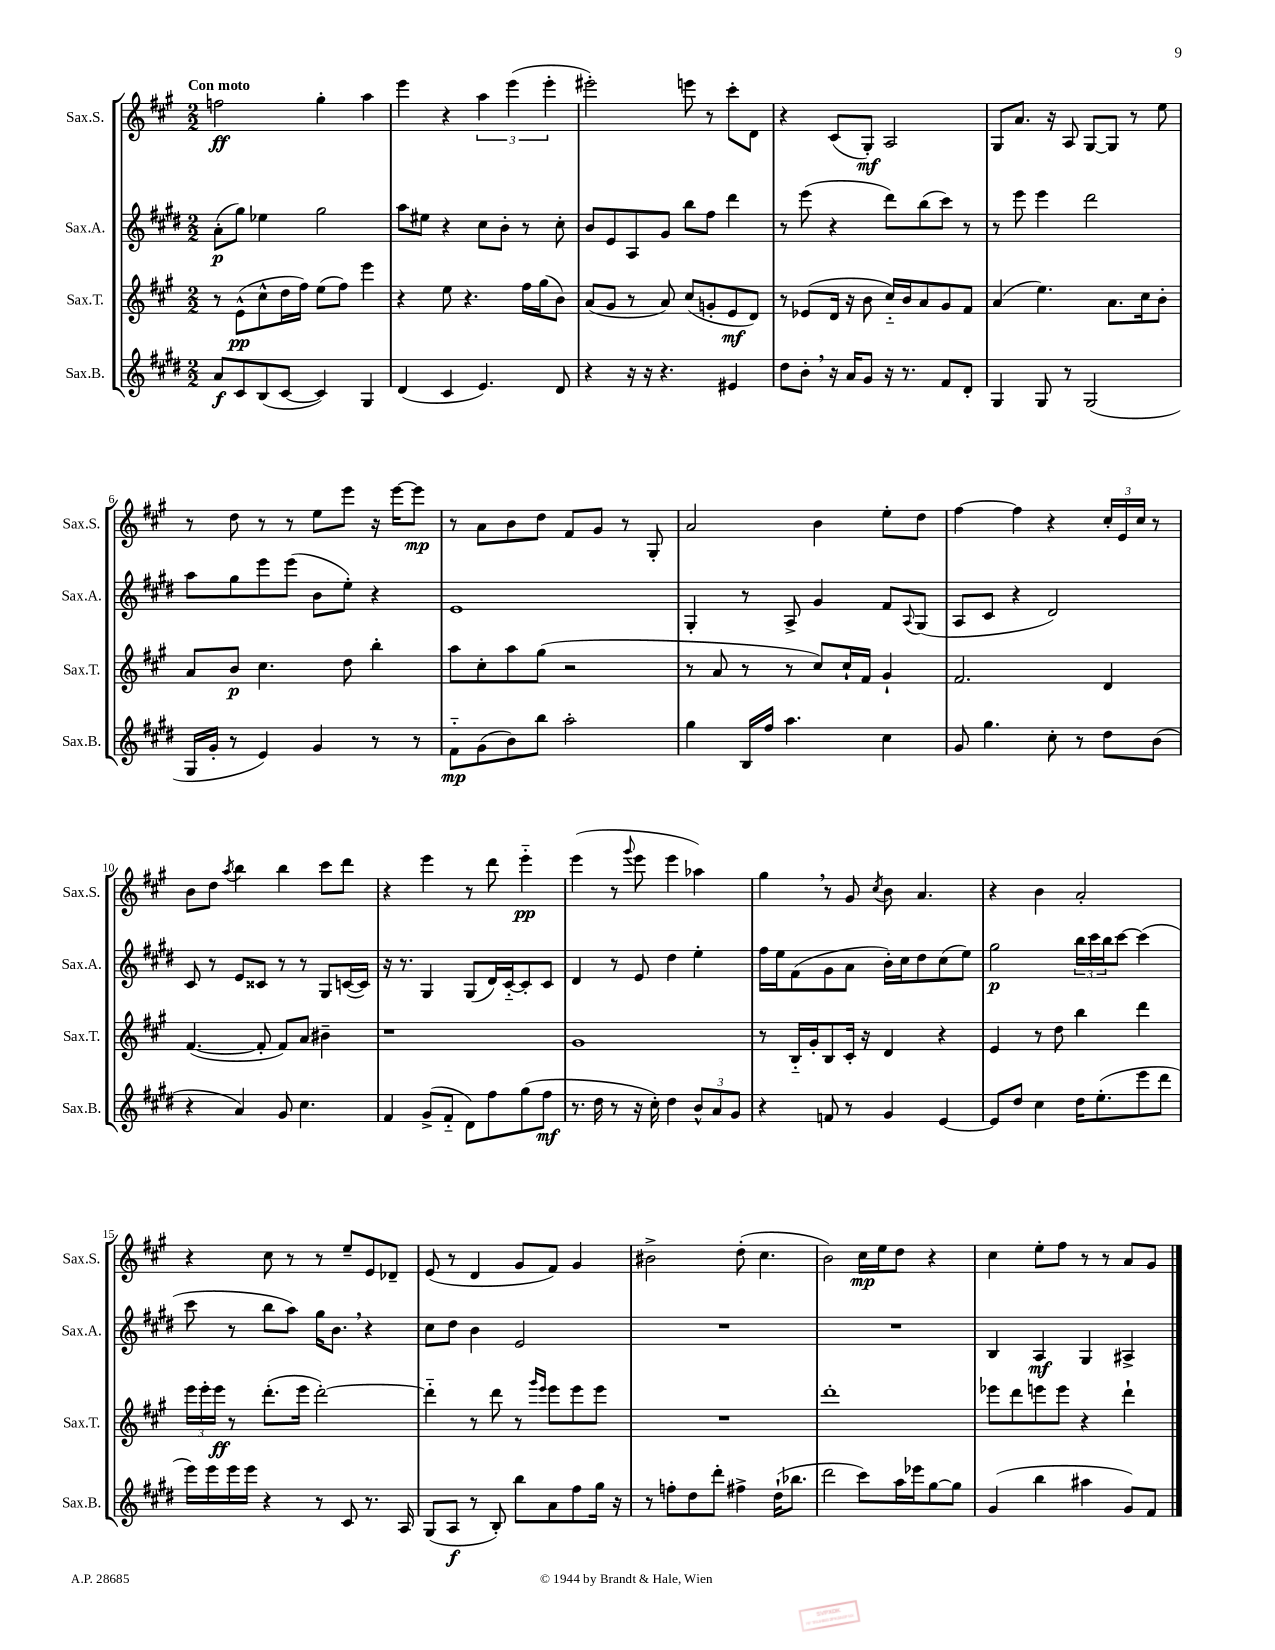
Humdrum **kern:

**kern	**dynam	**kern	**dynam	**kern	**dynam	**kern	**dynam
*part4	*part4	*part3	*part3	*part2	*part2	*part1	*part1
*staff4	*staff4	*staff3	*staff3	*staff2	*staff2	*staff1	*staff1
*I"Sax.B.	*	*I"Sax.T.	*	*I"Sax.A.	*	*I"Sax.S.	*
*I'Sax.B.	*	*I'Sax.T.	*	*I'Sax.A.	*	*I'Sax.S.	*
*clefG2	*	*clefG2	*	*clefG2	*	*clefG2	*
*k[f#c#g#d#]	*	*k[f#c#g#]	*	*k[f#c#g#d#]	*	*k[f#c#g#]	*
*M2/2	*	*M2/2	*	*M2/2	*	*M2/2	*
=1	=1	=1	=1	=1	=1	=1	=1
!	!	!	!	!	!	!LO:TX:a:B:t=Con moto	!
8a/L	f	8r	.	(8a'\L	p	2ffn\	ff
8c#/	.	(8e^^\L	pp	8gg#\J)	.	.	.
(8B/	.	8cc#^^\	.	4ee-X\	.	.	.
[8c#/J	.	16dd\L	.	.	.	.	.
.	.	16ff#\JJ)	.	.	.	.	.
4c#/])	.	(8ee\L	.	2gg#\	.	4gg#'\	.
.	.	8ff#\J)	.	.	.	.	.
4G#/	.	4eee\	.	.	.	4aa\	.
=2	=2	=2	=2	=2	=2	=2	=2
(4d#/	.	4r	.	8aa\L	.	4eee\	.
.	.	.	.	8ee#X\J	.	.	.
4c#/	.	8ee\	.	4r	.	4r	.
.	.	4.r	.	.	.	.	.
4.e/)	.	.	.	8cc#\L	.	6aa\	.
.	.	.	.	8b'\J	.	.	.
.	.	.	.	.	.	(6eee\	.
.	.	16ff#\LL	.	8r	.	.	.
.	.	(16gg#\J	.	.	.	.	.
.	.	.	.	.	.	6eee'\	.
8d#/	.	8b\J)	.	8cc#'\	.	.	.
=3	=3	=3	=3	=3	=3	=3	=3
4r	.	(8a/L	.	8b/L	.	2eee#X'\)	.
.	.	8g#/J	.	8e/	.	.	.
16r	.	8r	.	8A/	.	.	.
16r	.	.	.	.	.	.	.
4.r	.	8a/)	.	8g#/J	.	.	.
.	.	(8cc#/L	.	8bb\L	.	8eeen\	.
.	.	8gn'/	.	8ff#\J	.	8r	.
4e#X/	.	8e/	mf	4ddd#\	.	8ccc#'\L	.
.	.	8d/J)	.	.	.	8d\J	.
=4	=4	=4	=4	=4	=4	=4	=4
8dd#\L	.	8r	.	8r	.	4r	.
8b',\J	.	(8e-X/L	.	(8eee\	.	.	.
16r	.	16d/Jk	.	4r	.	(8c#/L	.
16a/KL	.	16r	.	.	.	.	.
8g#/J	.	8b\	.	.	.	8G#'/J)	mf
16r	.	16cc#/LL)	.	8ddd#\L)	.	2A/	.
8.r	.	16b/J	.	.	.	.	.
.	.	8a/	.	(8bb\	.	.	.
8f#/L	.	8g#/	.	8ccc#\J)	.	.	.
8d#'/J	.	8f#/J	.	8r	.	.	.
=5	=5	=5	=5	=5	=5	=5	=5
4G#/	.	(4a/	.	8r	.	8G#/L	.
.	.	.	.	8eee\	.	8.a/J	.
8G#/	.	4.ee\)	.	4eee\	.	.	.
.	.	.	.	.	.	16r	.
8r	.	.	.	.	.	8A/	.
(2G#/	.	.	.	2ddd#\	.	[8G#/L	.
.	.	8.a\L	.	.	.	8G#/J]	.
.	.	.	.	.	.	8r	.
.	.	16cc#\k	.	.	.	.	.
.	.	8b'\J	.	.	.	8ee\	.
!!LO:LB:g=z
=6	=6	=6	=6	=6	=6	=6	=6
16G#/LL	.	8a/L	.	8aa\L	.	8r	.
16g#'/JJ	.	.	.	.	.	.	.
8r	.	8b/J	p	8gg#\	.	8dd\	.
4e/)	.	4.cc#\	.	8eee\	.	8r	.
.	.	.	.	(8eee\J	.	8r	.
4g#/	.	.	.	8b\L	.	8ee\L	.
.	.	8dd\	.	8ee'\J)	.	8eee\J	.
8r	.	4bb'\	.	4r	.	16r	.
.	.	.	.	.	.	[16eee\KL	.
8r	.	.	.	.	.	8eee\J]	mp
=7	=7	=7	=7	=7	=7	=7	=7
8f#\L	mp	8aa\L	.	1e	.	8r	.
(8g#\	.	8cc#'\	.	.	.	8a\L	.
8b\)	.	8aa\	.	.	.	8b\	.
8bb\J	.	(8gg#\J	.	.	.	8dd\J	.
2aa'\	.	2r	.	.	.	8f#/L	.
.	.	.	.	.	.	8g#/J	.
.	.	.	.	.	.	8r	.
.	.	.	.	.	.	8G#'/	.
=8	=8	=8	=8	=8	=8	=8	=8
4gg#\	.	8r	.	4G#'/	.	2a/	.
.	.	8a/	.	.	.	.	.
16B/LL	.	8r	.	8r	.	.	.
16ff#/JJ	.	.	.	.	.	.	.
4.aa\	.	8r	.	8A^/	.	.	.
.	.	8cc#/L)	.	4g#/	.	4b\	.
.	.	16cc#`/L	.	.	.	.	.
.	.	16f#/JJ	.	.	.	.	.
4cc#\	.	4g#`/	.	8f#/L	.	8ee'\L	.
.	.	.	.	8qqA/	.	.	.
.	.	.	.	(8G#/J	.	8dd\J	.
=9	=9	=9	=9	=9	=9	=9	=9
8g#/	.	2.f#/	.	8A/L	.	[4ff#\	.
4.gg#\	.	.	.	8c#/J	.	.	.
.	.	.	.	4r	.	4ff#\]	.
8cc#'\	.	.	.	2d#/)	.	4r	.
8r	.	.	.	.	.	.	.
8dd#\L	.	4d/	.	.	.	24cc#'/LL	.
.	.	.	.	.	.	24e/	.
.	.	.	.	.	.	24cc#/JJ	.
(8b\J	.	.	.	.	.	8r	.
!!LO:LB:g=z
=10	=10	=10	=10	=10	=10	=10	=10
4r	.	([4.f#/	.	8c#/	.	8b\L	.
.	.	.	.	8r	.	8dd\J	.
.	.	.	.	.	.	8qaa/	.
4a/)	.	.	.	8e/L	.	4bb\	.
.	.	8f#'/]	.	8c##X/J	.	.	.
8g#/	.	8f#/L)	.	8r	.	4bb\	.
4.cc#\	.	8a/J	.	8r	.	.	.
.	.	4b#X~\	.	8G#/L	.	8ccc#\L	.
.	.	.	.	([16cn/L	.	8ddd\J	.
.	.	.	.	16c/JJ])	.	.	.
=11	=11	=11	=11	=11	=11	=11	=11
4f#/	.	1r	.	16r	.	4r	.
.	.	.	.	8.r	.	.	.
(8g#^/L	.	.	.	4G#/	.	4eee\	.
8f#/J	.	.	.	.	.	.	.
8d#\L)	.	.	.	(8G#/L	.	8r	.
8ff#\	.	.	.	16d#/L)	.	8ddd\	.
.	.	.	.	[16c#/J	.	.	.
(8gg#\	.	.	.	8c#'/]	.	4eee\	pp
8ff#\J	mf	.	.	8c#/J	.	.	.
=12	=12	=12	=12	=12	=12	=12	=12
8.r	.	1g#	.	4d#/	.	(4eee\	.
16dd#\	.	.	.	.	.	.	.
8r	.	.	.	8r	.	8r	.
.	.	.	.	.	.	8qqggg#/	.
16r	.	.	.	8e/	.	8eee\	.
16cc#'\)	.	.	.	.	.	.	.
4dd#\	.	.	.	4dd#\	.	4eee\	.
12b^^/L	.	.	.	4ee'\	.	4aa-X\)	.
12a/	.	.	.	.	.	.	.
12g#/J	.	.	.	.	.	.	.
=13	=13	=13	=13	=13	=13	=13	=13
4r	.	8r	.	16ff#\LL	.	4gg#,\	.
.	.	.	.	16ee\J	.	.	.
.	.	16B/LL	.	(8f#\	.	.	.
.	.	16g#'/J	.	.	.	.	.
8fn/	.	8B/	.	8g#\	.	8r	.
8r	.	16c#'/Jk	.	8a\J	.	8g#/	.
.	.	16r	.	.	.	.	.
.	.	.	.	.	.	8qcc#/	.
4g#/	.	4d/	.	16b'\LL)	.	8b\	.
.	.	.	.	16cc#\J	.	.	.
.	.	.	.	8dd#\	.	4.a/	.
[4e/	.	4r	.	(8cc#\	.	.	.
.	.	.	.	8ee\J)	.	.	.
=14	=14	=14	=14	=14	=14	=14	=14
8e/L]	.	4e/	.	2gg#\	p	4r	.
8dd#/J	.	.	.	.	.	.	.
4cc#\	.	8r	.	.	.	4b\	.
.	.	8dd\	.	.	.	.	.
16dd#\KL	.	4bb\	.	24bb\LL	.	2a'/	.
.	.	.	.	24ccc#\	.	.	.
(8.ee'\	.	.	.	.	.	.	.
.	.	.	.	24bb\J	.	.	.
.	.	.	.	[8ccc#\J	.	.	.
8eee\	.	4ddd\	.	(4ccc#\]	.	.	.
8ddd#\J	.	.	.	.	.	.	.
!!LO:LB:g=z
=15	=15	=15	=15	=15	=15	=15	=15
16eee\LL)	.	24eee\LL	.	8ccc#\	.	4r	.
.	.	24eee'\	.	.	.	.	.
16eee\	.	.	.	.	.	.	.
.	.	24eee\JJ	ff	.	.	.	.
16eee\	.	8r	.	8r	.	.	.
16eee\JJ	.	.	.	.	.	.	.
4r	.	(8.ddd'\L	.	8bb\L	.	8cc#\	.
.	.	.	.	8aa\J)	.	8r	.
.	.	16eee\Jk	.	.	.	.	.
8r	.	[2ddd'\)	.	16gg#\KL	.	8r	.
.	.	.	.	8.b,\J	.	.	.
8c#/	.	.	.	.	.	8ee~/L	.
8.r	.	.	.	4r	.	8e/	.
.	.	.	.	.	.	8d-X~/J	.
16A/	.	.	.	.	.	.	.
=16	=16	=16	=16	=16	=16	=16	=16
(8G#/L	.	4ddd\]	.	8cc#\L	.	(8e/	.
8A/J	f	.	.	8dd#\J	.	8r	.
8r	.	8r	.	4b\	.	4d/	.
8B'/)	.	8ddd\	.	.	.	.	.
8bb\L	.	8r	.	2e/	.	8g#/L	.
.	.	16qqggg#/LL	.	.	.	.	.
.	.	16qqeee/JJ	.	.	.	.	.
8a\	.	8eee\L	.	.	.	8f#/J)	.
8ff#\	.	8eee\	.	.	.	4g#/	.
16gg#\Jk	.	8eee\J	.	.	.	.	.
16r	.	.	.	.	.	.	.
=17	=17	=17	=17	=17	=17	=17	=17
8r	.	1r	.	1r	.	2b#X^\	.
8ffn'\L	.	.	.	.	.	.	.
8dd#\	.	.	.	.	.	.	.
8ddd#'\J	.	.	.	.	.	.	.
4ff#X^\	.	.	.	.	.	(8dd'\	.
.	.	.	.	.	.	4.cc#\	.
(16dd#`\KL	.	.	.	.	.	.	.
8.bb-X\J	.	.	.	.	.	.	.
=18	=18	=18	=18	=18	=18	=18	=18
2ddd#\	.	1ddd'	.	1r	.	2b\)	.
8ccc#\L)	.	.	.	.	.	16cc#\LL	mp
.	.	.	.	.	.	16ee\J	.
16aa\L	.	.	.	.	.	8dd\J	.
16eee-X\J	.	.	.	.	.	.	.
[8gg#\	.	.	.	.	.	4r	.
8gg#\J]	.	.	.	.	.	.	.
=19	=19	=19	=19	=19	=19	=19	=19
(4g#/	.	8eee-X\L	.	4B/	.	4cc#\	.
.	.	8ddd\	.	.	.	.	.
4bb\	.	8eeen\	.	4A/	mf	8ee'\L	.
.	.	8eee\J	.	.	.	8ff#\J	.
4aa#X\	.	4r	.	4G#/	.	8r	.
.	.	.	.	.	.	8r	.
8g#/L)	.	4ddd`\	.	4A#X^/	.	8a/L	.
8f#/J	.	.	.	.	.	8g#/J	.
==	==	==	==	==	==	==	==
*-	*-	*-	*-	*-	*-	*-	*-
